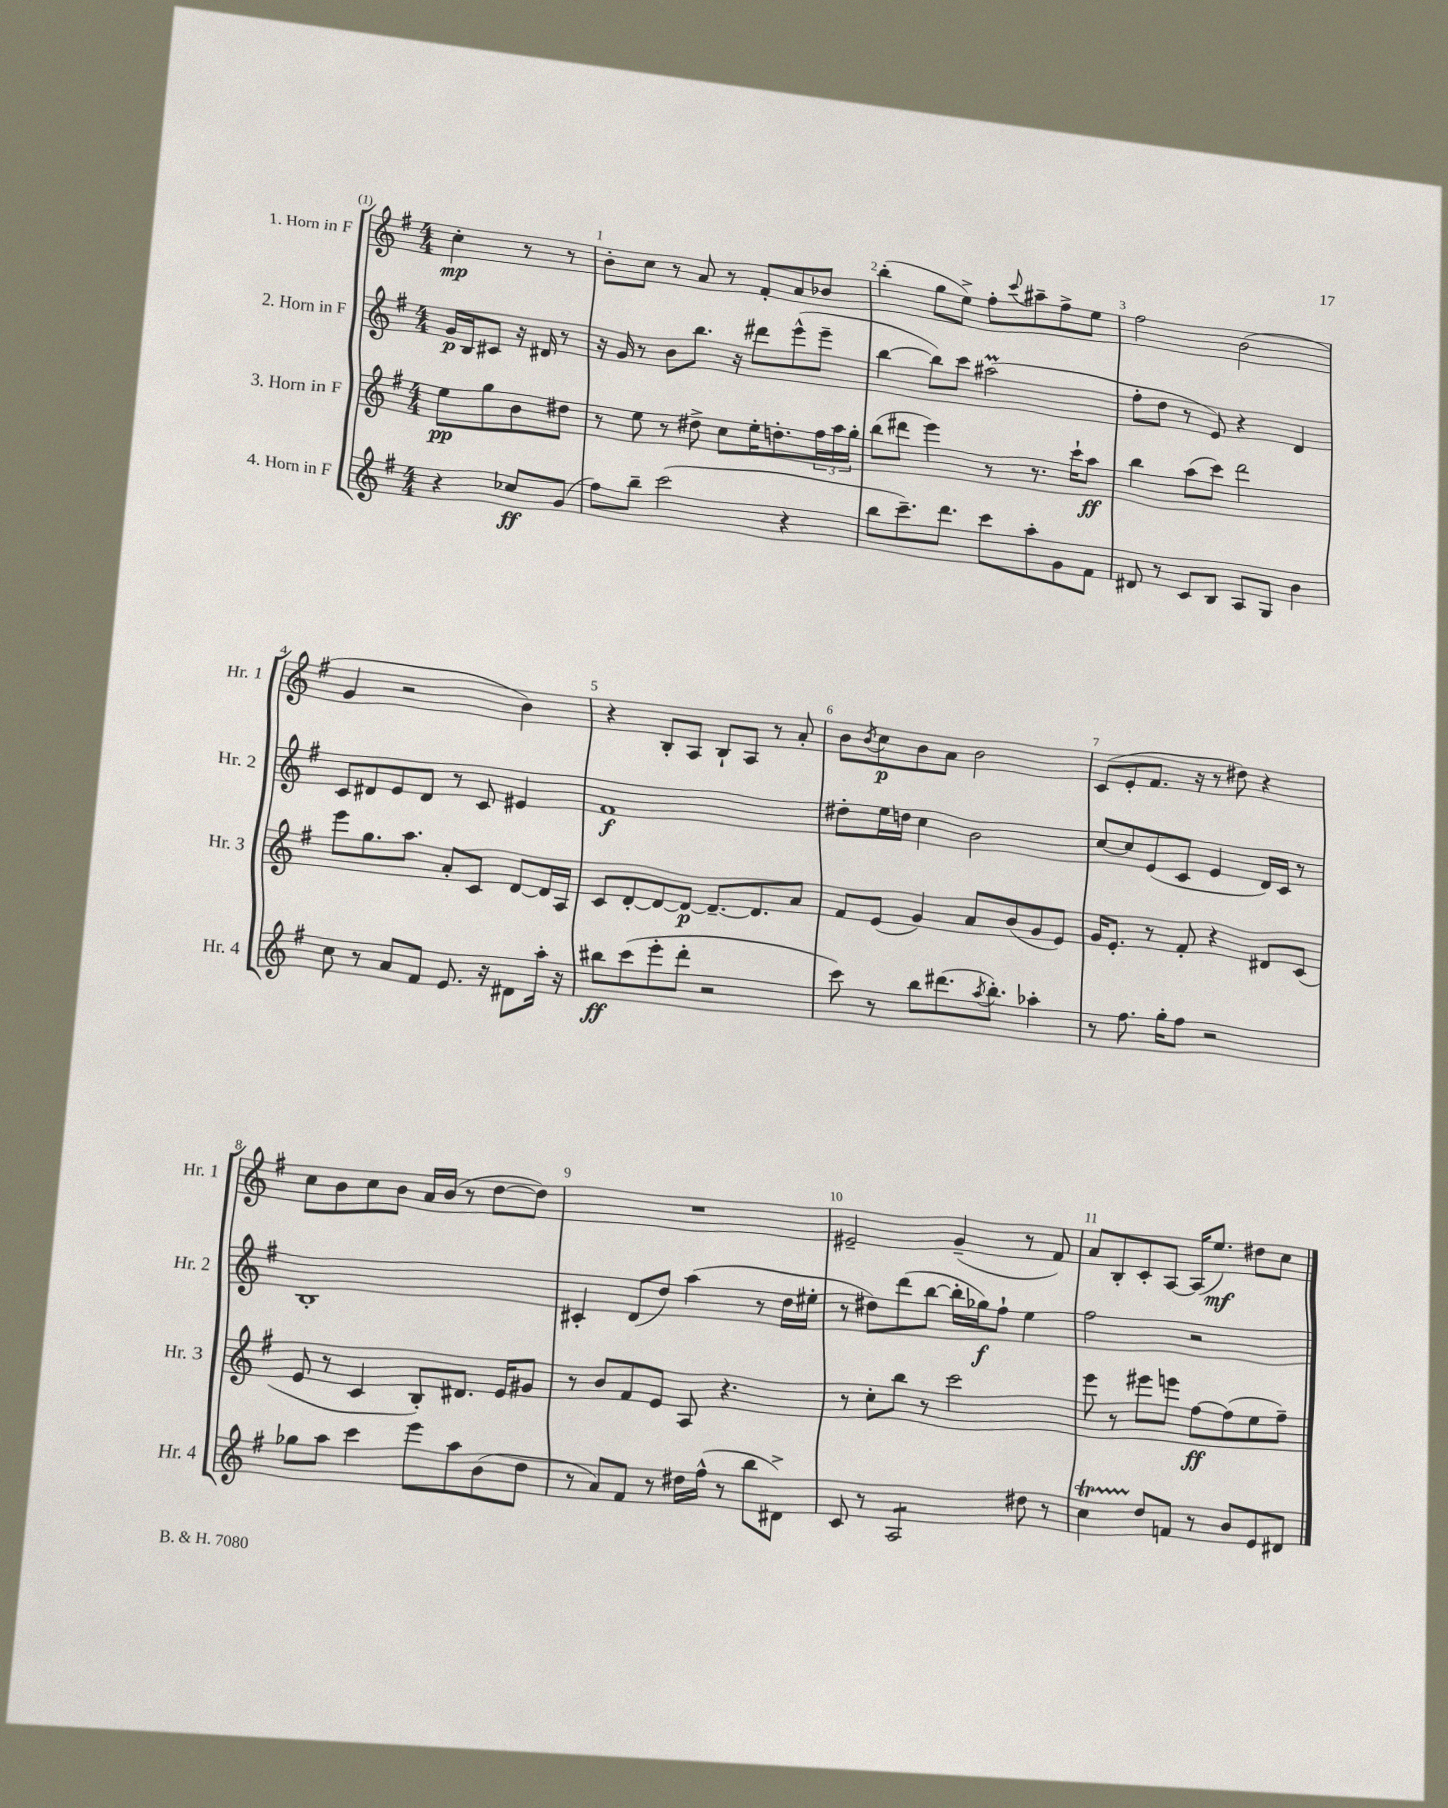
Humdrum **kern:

**kern	**kern	**kern	**kern
*staff4	*staff3	*staff2	*staff1
*clefG2	*clefG2	*clefG2	*clefG2
*k[f#]	*k[f#]	*k[f#]	*k[f#]
*M4/4	*M4/4	*M4/4	*M4/4
4r	8ee\L	16g/LL	4cc'\
.	.	16B/J	.
.	8gg\	8c#/J	.
8cc-/L	8b\	16r	8r
.	.	16d#/	.
(8g/J	8dd#\J	8r	8r
=	=	=	=
8ff#\L)	8r	16r	8b'\L
.	.	16g/	.
8bb~\J	8ee\	8r	8cc\J
(2ccc\	8r	8b\L	8r
.	8dd#^\	8.bb\J	8a/
.	8cc\L	.	8r
.	.	16r	.
.	16ee'\K	8ddd#\L	8f#'/L
.	8.dd'\	.	.
4r	.	(8eee^^\	8a/
.	24ff#\L	8eee~\J	8b-/J
.	24aa\	.	.
.	24gg'\JJ	.	.
=	=	=	=
8bb\L	(8bb\L	[4bb\	(4bb'\
8.ccc~\)	8ddd#\J	.	.
.	4eee\)	8bb\]L)	8gg\L
8.ddd\J	.	.	.
.	.	8ccc\J	8ee^\J)
8ccc\L	8r	(2aa#\	8ff#'\L
.	.	.	8qqccc/
8aa'\	8.r	.	8aa#~\
8g\	.	.	8ff#^\
.	16ccc`\LK	.	.
8f#\J	8aa\J	.	8ee\J
=	=	=	=
8d#/	4bb\	8ff#'\L	2ff#\
8r	.	8dd\J	.
8c/L	(8aa\L	8r	.
8B/J	8ccc\J)	8e/)	.
8A/L	2ddd\	4r	(2b\
8G/J	.	.	.
4b\	.	4d/	.
=	=	=	=
8cc\	8eee\L	8c/L	4g/
8r	8.gg\	8d#/	.
8a/L	.	8e/	2r
.	8.aa\J	.	.
8f#/J	.	8d#/J	.
8.e/	8a'/L	8r	.
.	8c/J	8c/	.
16r	.	.	.
8d#\L	[8d/L	4e#/	4b\)
16aa'\Jk	16d/]L	.	.
16r	16A/JJ	.	.
=	=	=	=
8bb#\L	8c/L	1f#	4r
(8ccc\	[8d'/	.	.
8eee'\	8d/_	.	8B'/L
8ddd'\J	8d/_J	.	8A/J
2r	8.d~/_L	.	8B`/L
.	.	.	8A/J
.	8.d/]	.	.
.	.	.	8r
.	8a/J	.	8a'/
=	=	=	=
8ccc\)	8f#/L	8dd#'\L	8b\L
.	.	.	8qb/
8r	(8e/J	16ee\L	8cc\
.	.	16dd\JJ	.
8bb\L	4g/)	4cc\	8b\
(8.ddd#\	.	.	8a\J
.	8a/L	2b\	2b\
8qaa/	.	.	.
8.bb'\J)	.	.	.
.	(8b/	.	.
4aa-'\	8g/	.	.
.	8e/J)	.	.
=	=	=	=
8r	16g/LK	[8cc/L	(8c/L
.	8.e'/J	.	.
8.ff#\	.	8cc/]	8e'/
.	8r	(8e/	8.f#/J
16gg'\LK	.	.	.
8ff#\J	8f#'/	8c/J	.
.	.	.	16r
2r	4r	4e/	8r
.	.	.	8dd#\)
.	8d#/L	16d/LL)	4r
.	.	16c/JJ	.
.	(8c/J	8r	.
=	=	=	=
8gg-\L	8e/	1B'	8cc\L
8aa\J	8r	.	8b\
4ccc\	4c/	.	8cc\
.	.	.	8b\J
8eee\L	8B'/L)	.	16a/LL
.	.	.	(16b/JJ
8aa\	8.d#/J	.	8r
(8b\	.	.	[8dd\L
.	16e/LK	.	.
8dd\J	8g#/J	.	8dd\]J)
=	=	=	=
8r	8r	4c#'/	1r
8a/L)	8b/L	.	.
8f#/J	8f#/	(8d/L	.
8r	8e/J	8dd/J)	.
16dd#\LL	8A/	(4aa\	.
(16ff#^^\JJ	.	.	.
8r	4.r	.	.
8bb\L	.	8r	.
8d#^\J)	.	16dd\LL	.
.	.	16ee#'\JJ	.
=	=	=	=
8c/	8r	8r	2e#~/
8r	8cc'\L	8dd#\L)	.
2A/	8bb\J	(8ddd\	.
.	8r	[8bb\J	.
.	2ccc\	16bb'\]LL	(4g~/
.	.	16gg-\J)	.
.	.	8ff#`\J	.
8dd#\	.	4ee\	8r
8r	.	.	8f#/)
=	=	=	=
4cc\	8eee\	2ff#\	8a/L
.	8r	.	8B'/
8dd/L	8eee#\L	.	8c'/
8f/J	8eee\J	.	[8A/J
8r	[8ff#\L	2r	(16A/]LK
.	.	.	8.ee/J)
8b/L	(8ff#\]	.	.
8e/	8ee\	.	8dd#\L
8d#/J	8ff#~\J)	.	8cc\J
==	==	==	==
*-	*-	*-	*-
